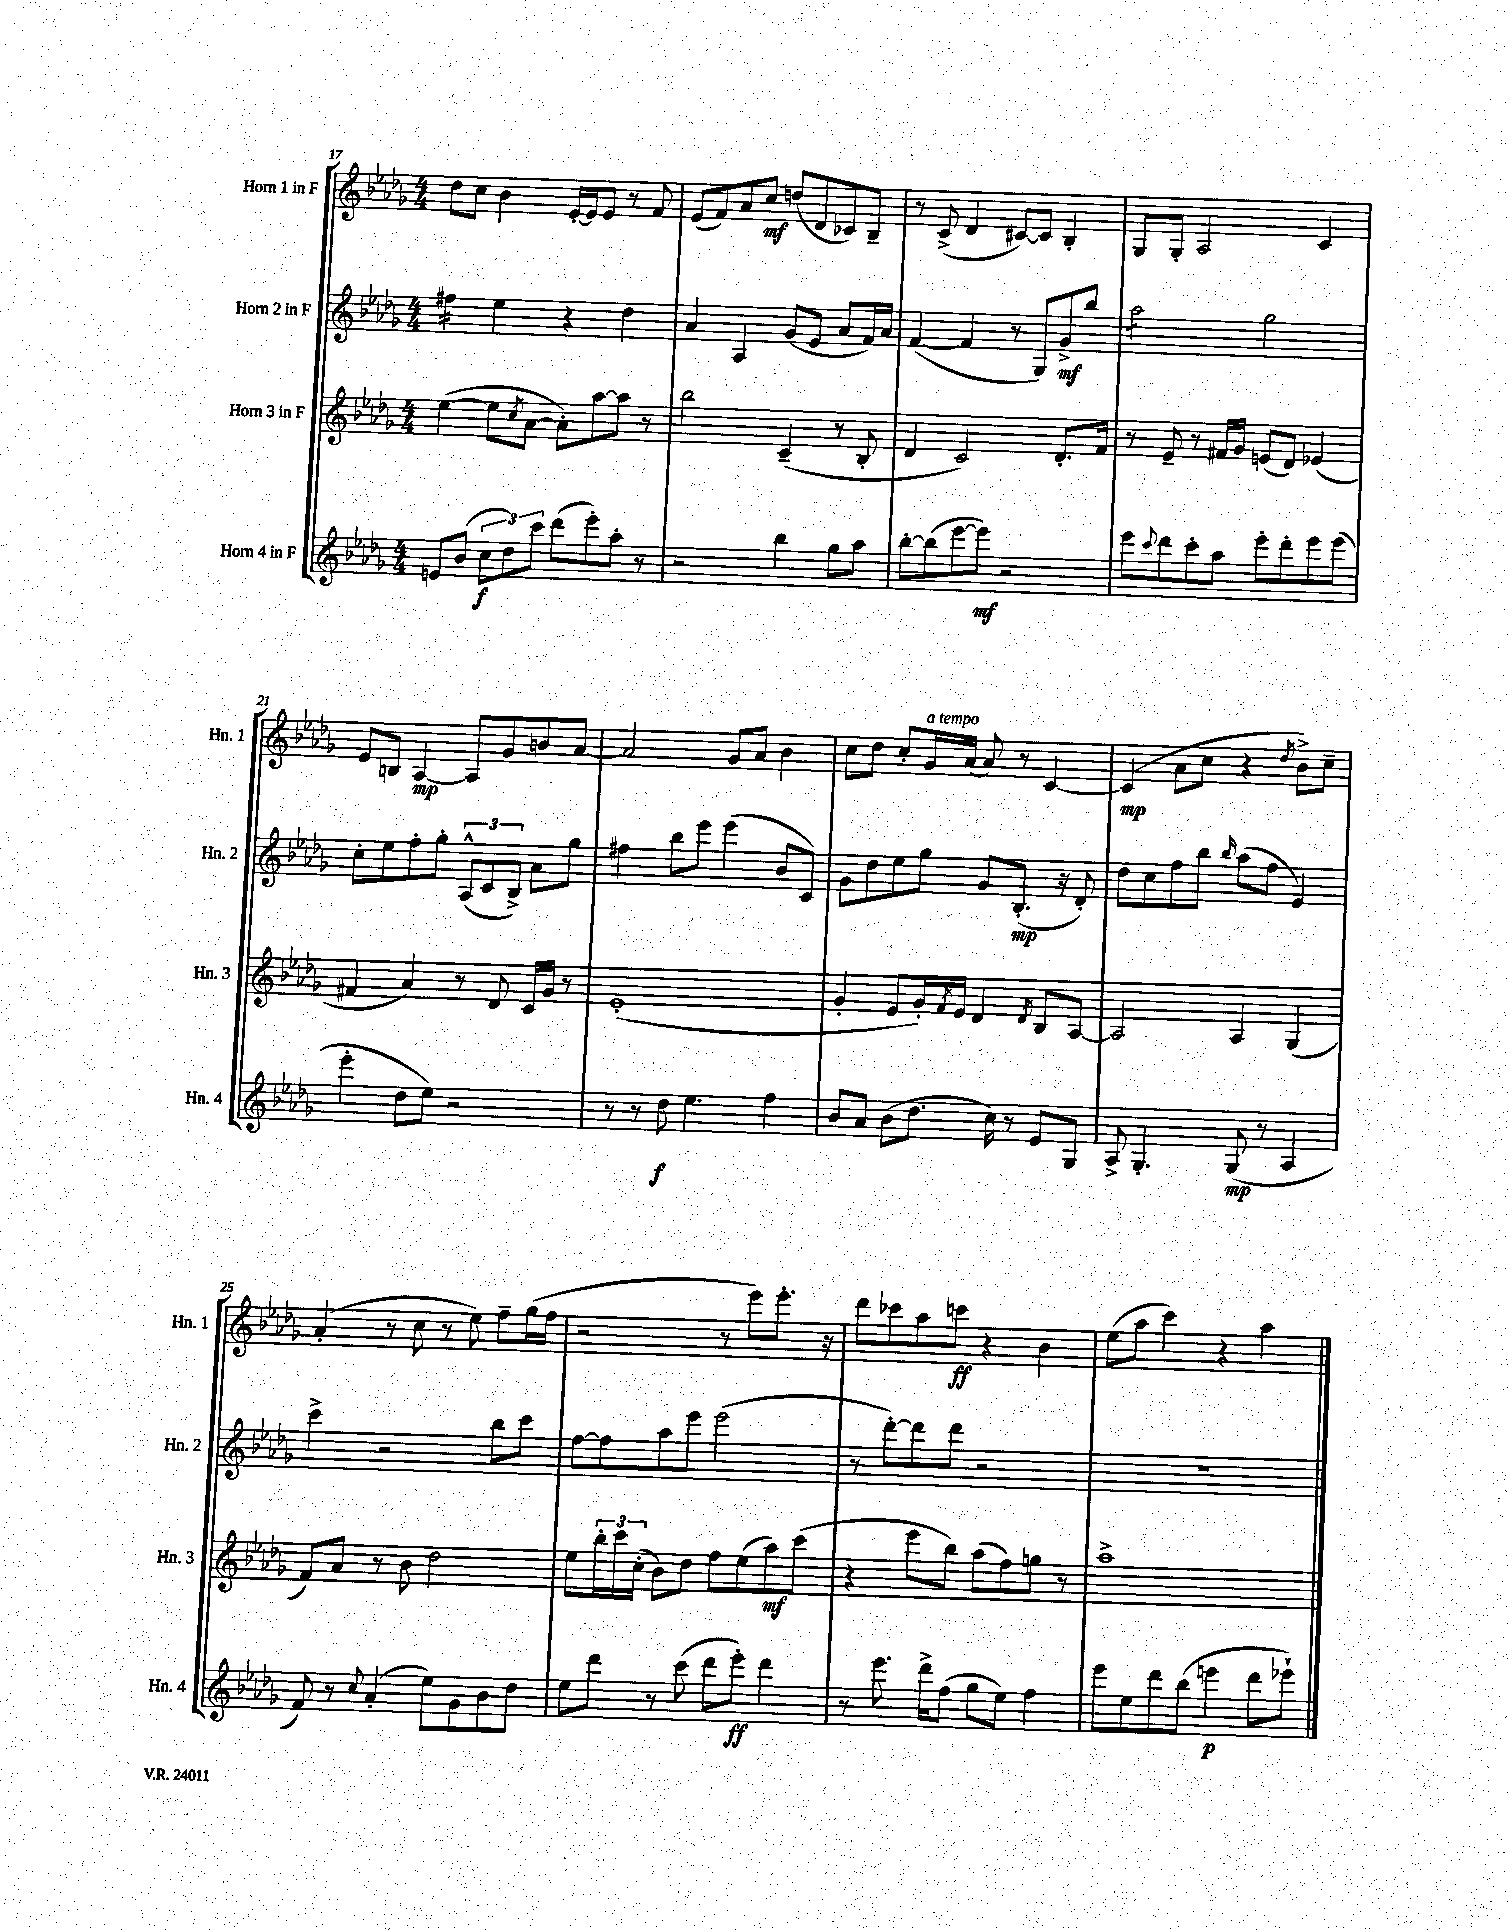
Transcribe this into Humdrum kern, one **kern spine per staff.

**kern	**kern	**kern	**kern
*staff4	*staff3	*staff2	*staff1
*clefG2	*clefG2	*clefG2	*clefG2
*k[b-e-a-d-g-]	*k[b-e-a-d-g-]	*k[b-e-a-d-g-]	*k[b-e-a-d-g-]
*M4/4	*M4/4	*M4/4	*M4/4
8e	([4ee-	4ff#	8dd-
(8b-	.	.	8cc
12cc	8ee-]	4ee-	4b-
12dd-)	.	.	.
.	8qcc	.	.
.	[8a-	.	.
12ccc	.	.	.
(8ddd-	8a-'])	4r	[16e-'
.	.	.	16e-]
8eee-')	[8aa-	.	8e-
8aa-'	8aa-]	4dd-	8r
8r	8r	.	8f
=	=	=	=
2r	2bb-	4a-	(8e-
.	.	.	8f)
.	.	4A-	8a-
.	.	.	8cc
4bb-	(4c~	(8g-	(8dd
.	.	8e-	8d-
8gg-	8r	8a-	8c-)
8aa-	8B-'	16f)	8B-~
.	.	16a-	.
=	=	=	=
[8bb-'	4d-	([4f	8r
(8bb-]	.	.	(8c^
[8eee-	2c)	4f]	4d-
8eee-])	.	.	.
2r	.	8r	[8c#)
.	.	8G-)	8c#]
.	8.d-'	8g-^	4B-'
.	.	8bb-	.
.	16f	.	.
=	=	=	=
8eee-	8r	2aa-	8G-
8qqccc	.	.	.
8ddd-	8e-~	.	8G-'
8ccc'	8r	.	2A-
8aa-	16f#	.	.
.	16g-	.	.
8eee-'	(8e	2gg-	.
8ddd-'	8d-)	.	.
8eee-	(4e-	.	4c
(8eee-	.	.	.
=	=	=	=
4eee-'	4f#	8cc'	8e-
.	.	8ee-	8B
8dd-	4a-)	8ff'	[4A-
8ee-)	.	8gg-'	.
2r	8r	(12A-^^	8A-]
.	.	12c	.
.	8d-	.	8g-
.	.	12B-^)	.
.	16c	8a-	8b
.	16g-	.	.
.	8r	8gg-	[8a-
=	=	=	=
8r	(1e-'	4ff#	2a-]
8r	.	.	.
8dd-	.	8bb-	.
4.ee-	.	8eee-	.
.	.	(4eee-	8g-
.	.	.	8a-
4ff	.	8b-	4b-
.	.	8c)	.
=	=	=	=
8b-	4g-'	8g-	8cc
8a-	.	8dd-	8dd-
(8b-	8e-	8ee-	8cc'
8.dd-	16g-')	8gg-	16g-
.	8qf	.	.
.	16e-	.	(16a-
.	4d-	8g-	8a-)
16cc)	.	.	.
8r	.	(8.B-'	8r
.	8qd-	.	.
8e-	8B-	.	[4c
.	.	16r	.
8G-	[8A-	8d-')	.
=	=	=	=
8A-^	2A-]	8dd-	(4c]
4.G-'	.	8cc	.
.	.	8ff	8a-
.	.	8bb-	8cc
.	.	16qqbb-	.
(8G-	4A-	(8aa-	4r
8r	.	8ff	.
.	.	.	8qdd-
4A-	(4G-	4e-)	8b-^)
.	.	.	8cc~
=	=	=	=
8f)	8f)	4ccc^	(4a-'
8r	8a-	.	.
8qqcc	.	.	.
(4a-'	8r	2r	8r
.	8b-	.	8cc
8ee-)	2dd-	.	8r
8g-	.	.	8ee-)
8b-	.	8bb-	8ff~
8dd-	.	8ccc	(16gg-
.	.	.	16ff
=	=	=	=
8ee-	8ee-	[8ff	2r
8ddd-	24bb-'	8ff]	.
.	24ccc	.	.
.	(24cc'	.	.
8r	8b-)	8aa-	.
(8ccc	8dd-	8eee-	.
8ddd-	8ff	(2eee-	8r
8eee-')	(8ee-	.	8eee-)
4ddd-	8aa-)	.	8.eee-'
.	(8ccc	.	.
.	.	.	16r
=	=	=	=
8r	4r	8r	8ddd-
8.eee-	.	[8ddd-')	8ccc-
.	8eee-	8ddd-]	8aa-
16ddd-^	.	.	.
(8ff	8bb-)	8ddd-	8ccc
8gg-	(8aa-	2r	4r
8ee-)	8ff)	.	.
4ff	8gg	.	4b-
.	8r	.	.
=	=	=	=
8eee-	1aa-^	1r	(8ee-
8ee-	.	.	8aa-
8ddd-	.	.	4ccc)
(8bb-	.	.	.
4eee	.	.	4r
8ddd-	.	.	4aa-
8eee-`)	.	.	.
==	==	==	==
*-	*-	*-	*-
